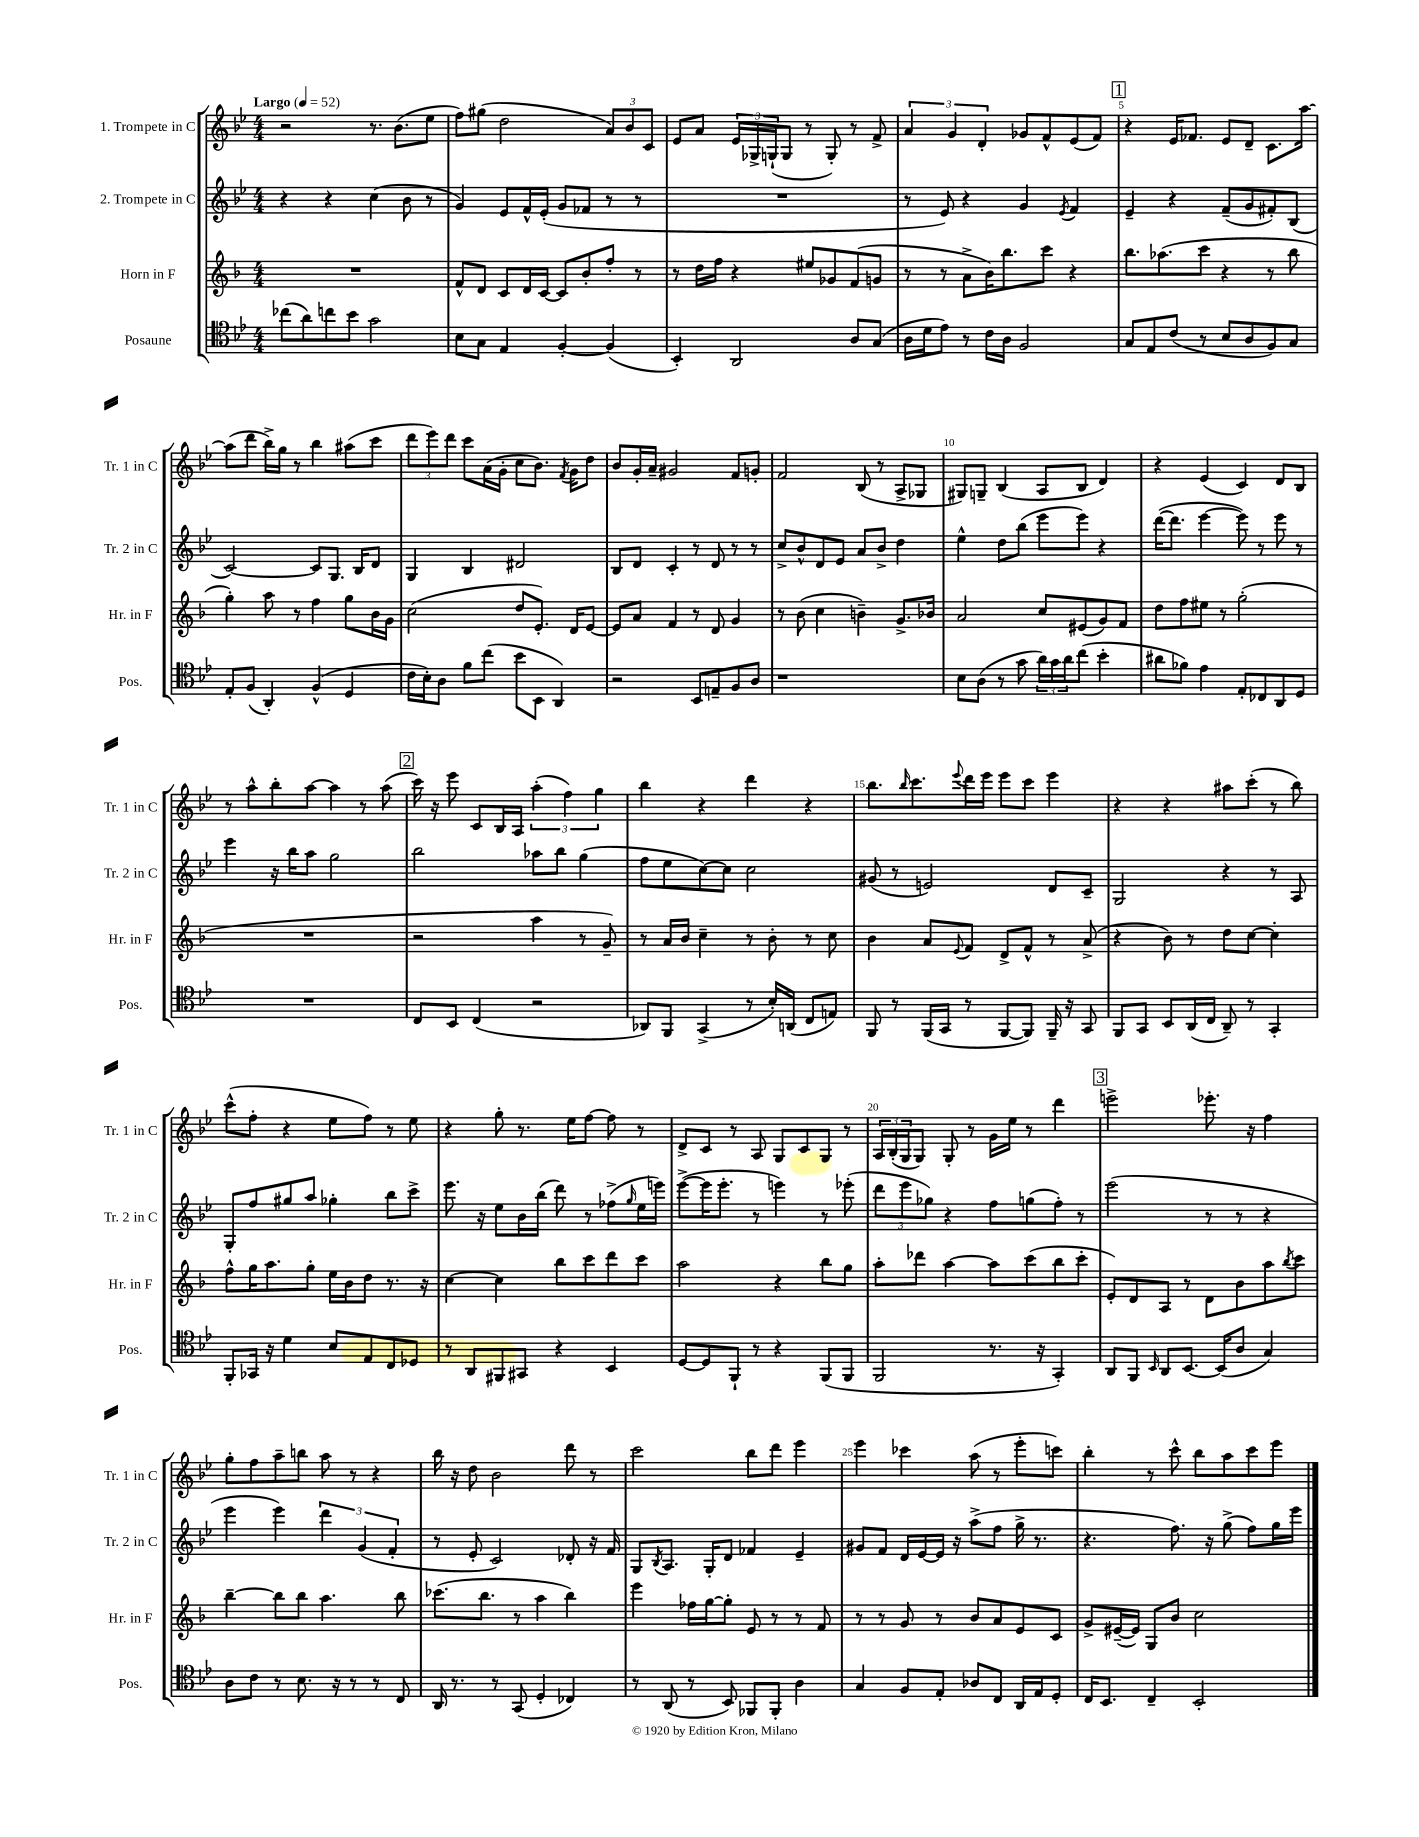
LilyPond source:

<<
\new StaffGroup <<
\new Staff = "s0" \with { instrumentName = "1. Trompete in C" shortInstrumentName = "Tr. 1 in C" } {
    \clef treble \key bes \major \numericTimeSignature \time 4/4 \tempo "Largo" 4 = 52
    r2 r8. bes'8.( ees''8 |
    f''8) gis''8( d''2 \tuplet 3/2 { a'8) bes'8 c'8 } |
    ees'8 a'8 \tuplet 3/2 { ees'16 ges16-> g16-!( } g8 r8 g8-.) r8 f'8-> |
    \tuplet 3/2 { a'4 g'4 d'4-. } ges'8 f'8-^ ees'8( f'8) |
    \mark \markup { \box "1" } r4 ees'16 fes'8. ees'8 d'8-- c'8. a''16~ |
    a''8( d'''8 bes''16->) g''16 r8 bes''4 ais''8( c'''8 |
    \tuplet 3/2 { d'''8 ees'''8) d'''8 } c'''8 a'16( g'16-. c''8 bes'8.) \acciaccatura { f'8 } g'16 d''8 |
    bes'8 g'16-. a'16-- gis'2 f'8 g'8-. |
    f'2 bes8( r8 a8-> ges8 |
    gis8) g8-- bes4( a8 bes8 d'4) |
    r4 ees'4( c'4) d'8 bes8 |
    r8 a''8-^ bes''8-. a''8~ a''4 r8 a''8( |
    \mark \markup { \box "2" } c'''16) r16 ees'''8 c'8 bes16 a16 \tuplet 3/2 { a''4-.( f''4) g''4 } |
    bes''4 r4 d'''4 r4 |
    bes''8. \grace { bes''16 } c'''8. \appoggiatura { ees'''8 } d'''16 ees'''16 ees'''8 c'''8 ees'''4 |
    r4 r4 ais''8 c'''8-.( r8 bes''8) |
    c'''8-^( f''8-. r4 ees''8 f''8) r8 ees''8 |
    r4 g''8-. r8. ees''16 f''8~ f''8 r8 |
    d'8-> c'8 r8 a8 g8 c'8 g8 r8 |
    \tuplet 3/2 { a16 bes16-.( g16 } g8) g8-. r8 g'16 ees''16 r8 d'''4 |
    \mark \markup { \box "3" } e'''2-> ees'''8.-. r16 f''4 |
    g''8-. f''8 a''8-- b''8 a''8 r8 r4 |
    bes''16 r16 d''8 bes'2 d'''8 r8 |
    c'''2 bes''8 d'''8 ees'''4 |
    ees'''4 ces'''4 a''8( r8 ees'''8-. c'''8) |
    bes''4-. r8 c'''8-^ bes''8 a''8 c'''8 ees'''8 \bar "|." |
}
\new Staff = "s1" \with { instrumentName = "2. Trompete in C" shortInstrumentName = "Tr. 2 in C" } {
    \clef treble \key bes \major \numericTimeSignature \time 4/4
    r4 r4 c''4( bes'8 r8 |
    g'4) ees'8 f'16-^ ees'16-.( g'8 fes'8 r8 r8 |
    R1 |
    r8 ees'8) r4 g'4 \acciaccatura { ees'8 } f'4 |
    \mark \markup { \box "1" } ees'4-- r4 f'8--( g'8 fis'8-.) bes8( |
    c'2~) c'8 g8. bes16 d'8 |
    g4 bes4 dis'2 |
    bes8 d'8 c'4-. r8 d'8 r8 r8 |
    c''8-> bes'8-^ d'8 ees'8 a'8 bes'8-> d''4 |
    ees''4-^ d''8 bes''8( ees'''8 ees'''8) r4 |
    d'''16~( d'''8. ees'''4~ ees'''8) r8 ees'''8 r8 |
    ees'''4 r16 bes''16 a''8 g''2 |
    \mark \markup { \box "2" } bes''2 aes''8 bes''8 g''4( |
    f''8 ees''8 c''8~) c''8 c''2 |
    gis'8( r8 e'2) d'8 c'8-- |
    g2 r4 r8 a8 |
    g8-. f''8 gis''8 a''8 ges''4-. bes''8 c'''8-> |
    ees'''8. r16 ees''8 bes'16 bes''16( d'''8) r8 fes''8->( \grace { g''16 } ees''16 e'''16) |
    ees'''8~->( ees'''16 ees'''8.-. r8 e'''4) r8 ees'''8-.( |
    \tuplet 3/2 { d'''8 ees'''8 ges''8) } r4 f''8 g''8( f''8-.) r8 |
    \mark \markup { \box "3" } ees'''2( r8 r8 r4 |
    ees'''4 ees'''4) \tuplet 3/2 { d'''4 g'4( f'4-. } |
    r8 ees'8-. c'2) des'8-. r16 f'16 |
    g8 \acciaccatura { bes8 } a8. g16-. d'8 fes'4 ees'4-- |
    gis'8 f'8 d'16 ees'16~ ees'16 r16 a''8->( f''8 g''16-> r8. |
    r4. f''8.) r16 g''8->( f''8) g''16 ees'''16 \bar "|." |
}
\new Staff = "s2" \with { instrumentName = "Horn in F" shortInstrumentName = "Hr. in F" } {
    \clef treble \key f \major \numericTimeSignature \time 4/4
    R1 |
    f'8-^ d'8 c'8 d'16 c'16~ c'8 bes'8-. f''8-. r8 |
    r8 d''16 f''16 r4 eis''8 ges'8 f'8( g'8 |
    r8 r8 a'8-> bes'16) bes''8. c'''8 r4 |
    \mark \markup { \box "1" } bes''8. aes''8.( c'''8 r4 r8 bes''8 |
    g''4-.) a''8 r8 f''4 g''8 bes'16 g'16 |
    c''2( d''8 e'8.-.) d'16 e'8~ |
    e'8 a'8 f'4 r8 d'8 g'4 |
    r8 bes'8( c''4 b'4--) g'8.-> bes'16 |
    a'2 c''8 eis'8( g'8) f'8 |
    d''8 f''8 eis''8 r8 g''2-.( |
    R1 |
    \mark \markup { \box "2" } r2 a''4 r8 g'8--) |
    r8 a'16 bes'16 c''4-- r8 bes'8-. r8 c''8 |
    bes'4 a'8 \appoggiatura { e'8 } f'8 d'8-> f'8-^ r8 a'8->( |
    r4 bes'8) r8 d''8 c''8~ c''4-. |
    f''8-^ g''16 a''8. g''8-. e''16 bes'16 d''8 r8. r16 |
    c''4~ c''4 bes''8 c'''8 d'''8 c'''8 |
    a''2 r4 bes''8 g''8 |
    a''8-. des'''8 a''4~ a''8 c'''8( bes''8 c'''8-. |
    \mark \markup { \box "3" } e'8-.) d'8 a8 r8 d'8 bes'8 a''8 \acciaccatura { bes''8 } c'''8 |
    bes''4~-- bes''8 bes''8 a''4. bes''8 |
    ces'''8.( bes''8. r8 a''4 bes''4) |
    e'''4 fes''16 g''16~ g''8-. e'8 r8 r8 f'8 |
    r8 r8 g'8 r8 bes'8 a'8 e'8 c'8 |
    g'8-> eis'16~--( eis'16) g8 bes'8 c''2 \bar "|." |
}
\new Staff = "s3" \with { instrumentName = "Posaune" shortInstrumentName = "Pos." } {
    \clef tenor \key bes \major \numericTimeSignature \time 4/4
    ces''8( a'8) c''8 bes'8 g'2 |
    bes8 g8 ees4 f4~-. f4( |
    bes,4-.) a,2 a8 g8( |
    a16 d'16 ees'8) r8 c'16 a16 f2 |
    \mark \markup { \box "1" } g8 ees8 c'8( r8 bes8 a8 f8) g8 |
    ees8-. f8( a,4-.) f4-^( d4 |
    c'16 bes16-.) a8 f'8 c''8( bes'8 bes,8 a,4) |
    r2 bes,8 e8-- f8 a8 |
    r1 |
    bes8 a8( r8 g'8 \tuplet 3/2 { a'16) g'16 a'16 } c''8( bes'4-. |
    ais'8 fes'8) ees'4 ees8-. ces8 a,8 d8 |
    R1 |
    \mark \markup { \box "2" } c8 bes,8 c4( r2 |
    aes,8) f,8 g,4->( r8 bes16-.) a,16( c8 e8) |
    f,8 r8 f,16( g,16 r8 f,8~ f,8) f,16-- r16 g,8 |
    f,8 g,8 bes,8 a,16( c16 a,8--) r8 g,4-. |
    f,8-. ges,16 r16 d'4 bes8 ees8 c8 des8 |
    r8 a,8 fis,8 gis,8 r4 bes,4 |
    d8~ d8 f,8-! r8 r4 f,8( f,8 |
    f,2 r8. r16 g,4-.) |
    \mark \markup { \box "3" } a,8 f,8 \grace { bes,16 } a,8 bes,8.~ bes,16( a8 g4) |
    a8 c'8 r8 bes8. r16 r8 r8 c8 |
    a,16 r8. r8 g,8( d4-. ces4) |
    r8 a,8( r8 bes,8) fes,8 fes,8-. a4 |
    g4 f8 ees8-. aes8 c8 a,16 ees16 d8-. |
    c16 bes,8. c4-- bes,2-. \bar "|." |
}
>>
>>
\layout { \context { \Score \override BarNumber.break-visibility = ##(#f #t #t) barNumberVisibility = #(every-nth-bar-number-visible 5) } }
